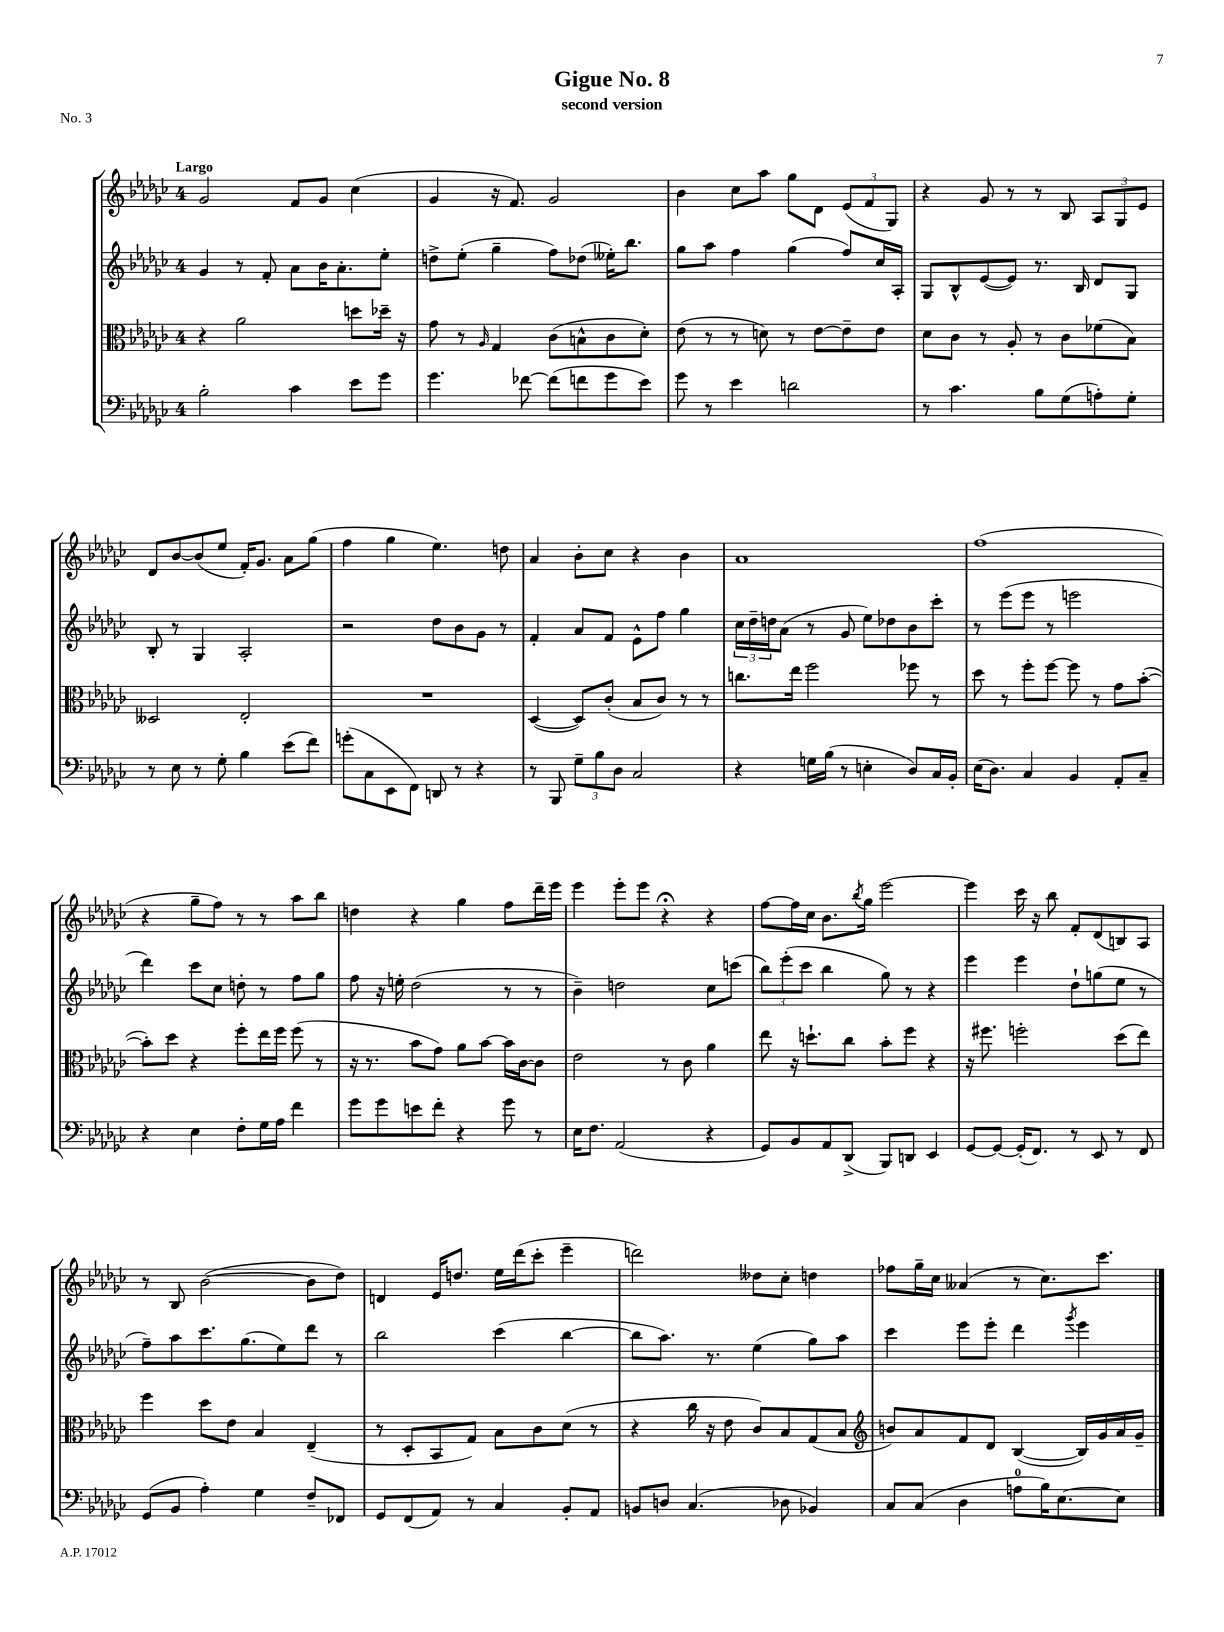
\header { title = "Gigue No. 8" subtitle = "second version" piece = "No. 3" }
<<
\new StaffGroup <<
\new Staff = "s0" {
    \clef treble \key ges \major \once \override Staff.TimeSignature.style = #'single-digit \time 4/4 \tempo "Largo"
    ges'2 f'8 ges'8 ces''4( |
    ges'4 r16 f'8.) ges'2 |
    bes'4 ces''8 aes''8 ges''8 des'8 \tuplet 3/2 { ees'8( f'8 ges8) } |
    r4 ges'8 r8 r8 bes8 \tuplet 3/2 { aes8 ges8 ees'8 } |
    des'8 bes'8~ bes'8( ees''8 f'16-.) ges'8. aes'8 ges''8( |
    f''4 ges''4 ees''4.) d''8 |
    aes'4 bes'8-. ces''8 r4 bes'4 |
    aes'1 |
    f''1( |
    r4 ges''8-- f''8) r8 r8 aes''8 bes''8 |
    d''4 r4 ges''4 f''8 des'''16-- ees'''16 |
    ees'''4 ees'''8-. ees'''8 r4\fermata r4 |
    f''8~ f''16 ces''16 bes'8. \acciaccatura { bes''8 } ges''16 ees'''2~ |
    ees'''4 ces'''16 r16 bes''8 f'8-. des'8( b8) aes8 |
    r8 bes8 bes'2~( bes'8 des''8) |
    d'4 ees'16 d''8. ees''16 des'''16( ces'''8-. ees'''4-- |
    d'''2) deses''8 ces''8-. d''4 |
    fes''8 ges''16-- ces''16 aeses'4( r8 ces''8.) ces'''8. \bar "|." |
}
\new Staff = "s1" {
    \clef treble \key ges \major \once \override Staff.TimeSignature.style = #'single-digit \time 4/4
    ges'4 r8 f'8-. aes'8 bes'16 aes'8.-. ees''8-. |
    d''8-> ees''8-.( ges''4-- f''8) des''8( eeses''16-.) bes''8. |
    ges''8 aes''8 f''4 ges''4( f''8) ces''16 aes16-. |
    ges8 bes8-^ ees'8~( ees'8) r8. bes16 des'8 ges8 |
    bes8-. r8 ges4 aes2-. |
    r2 des''8 bes'8 ges'8 r8 |
    f'4-. aes'8 f'8 ees'8-^ f''8 ges''4 |
    \tuplet 3/2 { ces''16 des''16-- d''16 } aes'8( r8 ges'8 ees''8) des''8 bes'8 ces'''8-. |
    r8 ees'''8( ees'''8 r8 e'''2 |
    des'''4) ces'''8 ces''8 d''8-. r8 f''8 ges''8 |
    f''8 r16 e''16-. des''2( r8 r8 |
    bes'4--) d''2 ces''8 c'''8( |
    \tuplet 3/2 { bes''8) ees'''8-.( ces'''8 } bes''4 ges''8) r8 r4 |
    ees'''4 ees'''4 des''8-! g''8( ees''8 r8 |
    f''8--) aes''8 ces'''8. ges''8.( ees''8) des'''8 r8 |
    bes''2 ces'''4( bes''4~ |
    bes''8 aes''8.) r8. ees''4( ges''8) aes''8 |
    ces'''4 ees'''8 ees'''8-. des'''4 \acciaccatura { ges'''8 } ees'''4 \bar "|." |
}
\new Staff = "s2" {
    \clef alto \key ges \major \once \override Staff.TimeSignature.style = #'single-digit \time 4/4
    r4 aes'2 d''8 des''16-- r16 |
    ges'8 r8 \grace { aes16 } ges4 ces'8( b8-^ ces'8 des'8-.) |
    ees'8( r8 r8 d'8) r8 ees'8~ ees'8-- ees'8 |
    des'8 ces'8 r8 aes8-. r8 ces'8 fes'8( bes8) |
    deses2 ees2-. |
    R1 |
    des4~( des8) ces'8-.( bes8 ces'8) r8 r8 |
    c''8. ees''16 f''2 fes''8 r8 |
    des''8 r8 f''8-. f''8~ f''8 r8 ges'8 bes'8~-.( |
    bes'8-.) des''8 r4 f''8-. ees''16 f''16 f''8( r8 |
    r16 r8. bes'8 ges'8) aes'8 bes'8~ bes'16 ces'16~ ces'8 |
    ees'2 r8 ces'8 aes'4 |
    ees''8 r16 d''8.-! ces''8 bes'8-. f''8 r4 |
    r16 fis''8. f''2-. des''8( ees''8) |
    f''4 des''8 ees'8 bes4 ees4--( |
    r8 des8-. bes,8 ges8) bes8 ces'8 des'8( r8 |
    r4 ces''16 r16 ees'8 ces'8) bes8 ges8( bes8 |
    \clef treble b'8) aes'8 f'8 des'8 bes4~( bes16) ges'16 aes'16 ges'16-- \bar "|." |
}
\new Staff = "s3" {
    \clef bass \key ges \major \once \override Staff.TimeSignature.style = #'single-digit \time 4/4
    bes2-. ces'4 ees'8 ges'8 |
    ges'4. fes'8~ fes'8( f'8 ges'8 ees'8) |
    ges'8 r8 ees'4 d'2 |
    r8 ces'4. bes8 ges8( a8-.) ges8-. |
    r8 ees8 r8 ges8-. bes4 ees'8( f'8) |
    g'8-.( ces8 ees,8 f,8) d,8 r8 r4 |
    r8 bes,,8 \tuplet 3/2 { ges8-- bes8 des8 } ces2 |
    r4 g16 bes16( r8 e4-. des8) ces16 bes,16-. |
    ees16( des8.) ces4 bes,4 aes,8-. ces8-- |
    r4 ees4 f8-. ges16 aes16 f'4 |
    ges'8 ges'8 e'8 f'8-. r4 ges'8 r8 |
    ees16 f8. aes,2( r4 |
    ges,8) bes,8 aes,8 des,8->( bes,,8) d,8 ees,4 |
    ges,8~ ges,8~ ges,16-.( f,8.) r8 ees,8 r8 f,8 |
    ges,8( bes,8 aes4-.) ges4 f8-- fes,8 |
    ges,8 f,8( aes,8) r8 ces4 bes,8-. aes,8 |
    b,8 d8 ces4.( des8 bes,4) |
    ces8 ces8( des4 a8-0 bes16) ees8.~ ees8 \bar "|." |
}
>>
>>
\layout { \context { \Score \remove "Bar_number_engraver" } }
